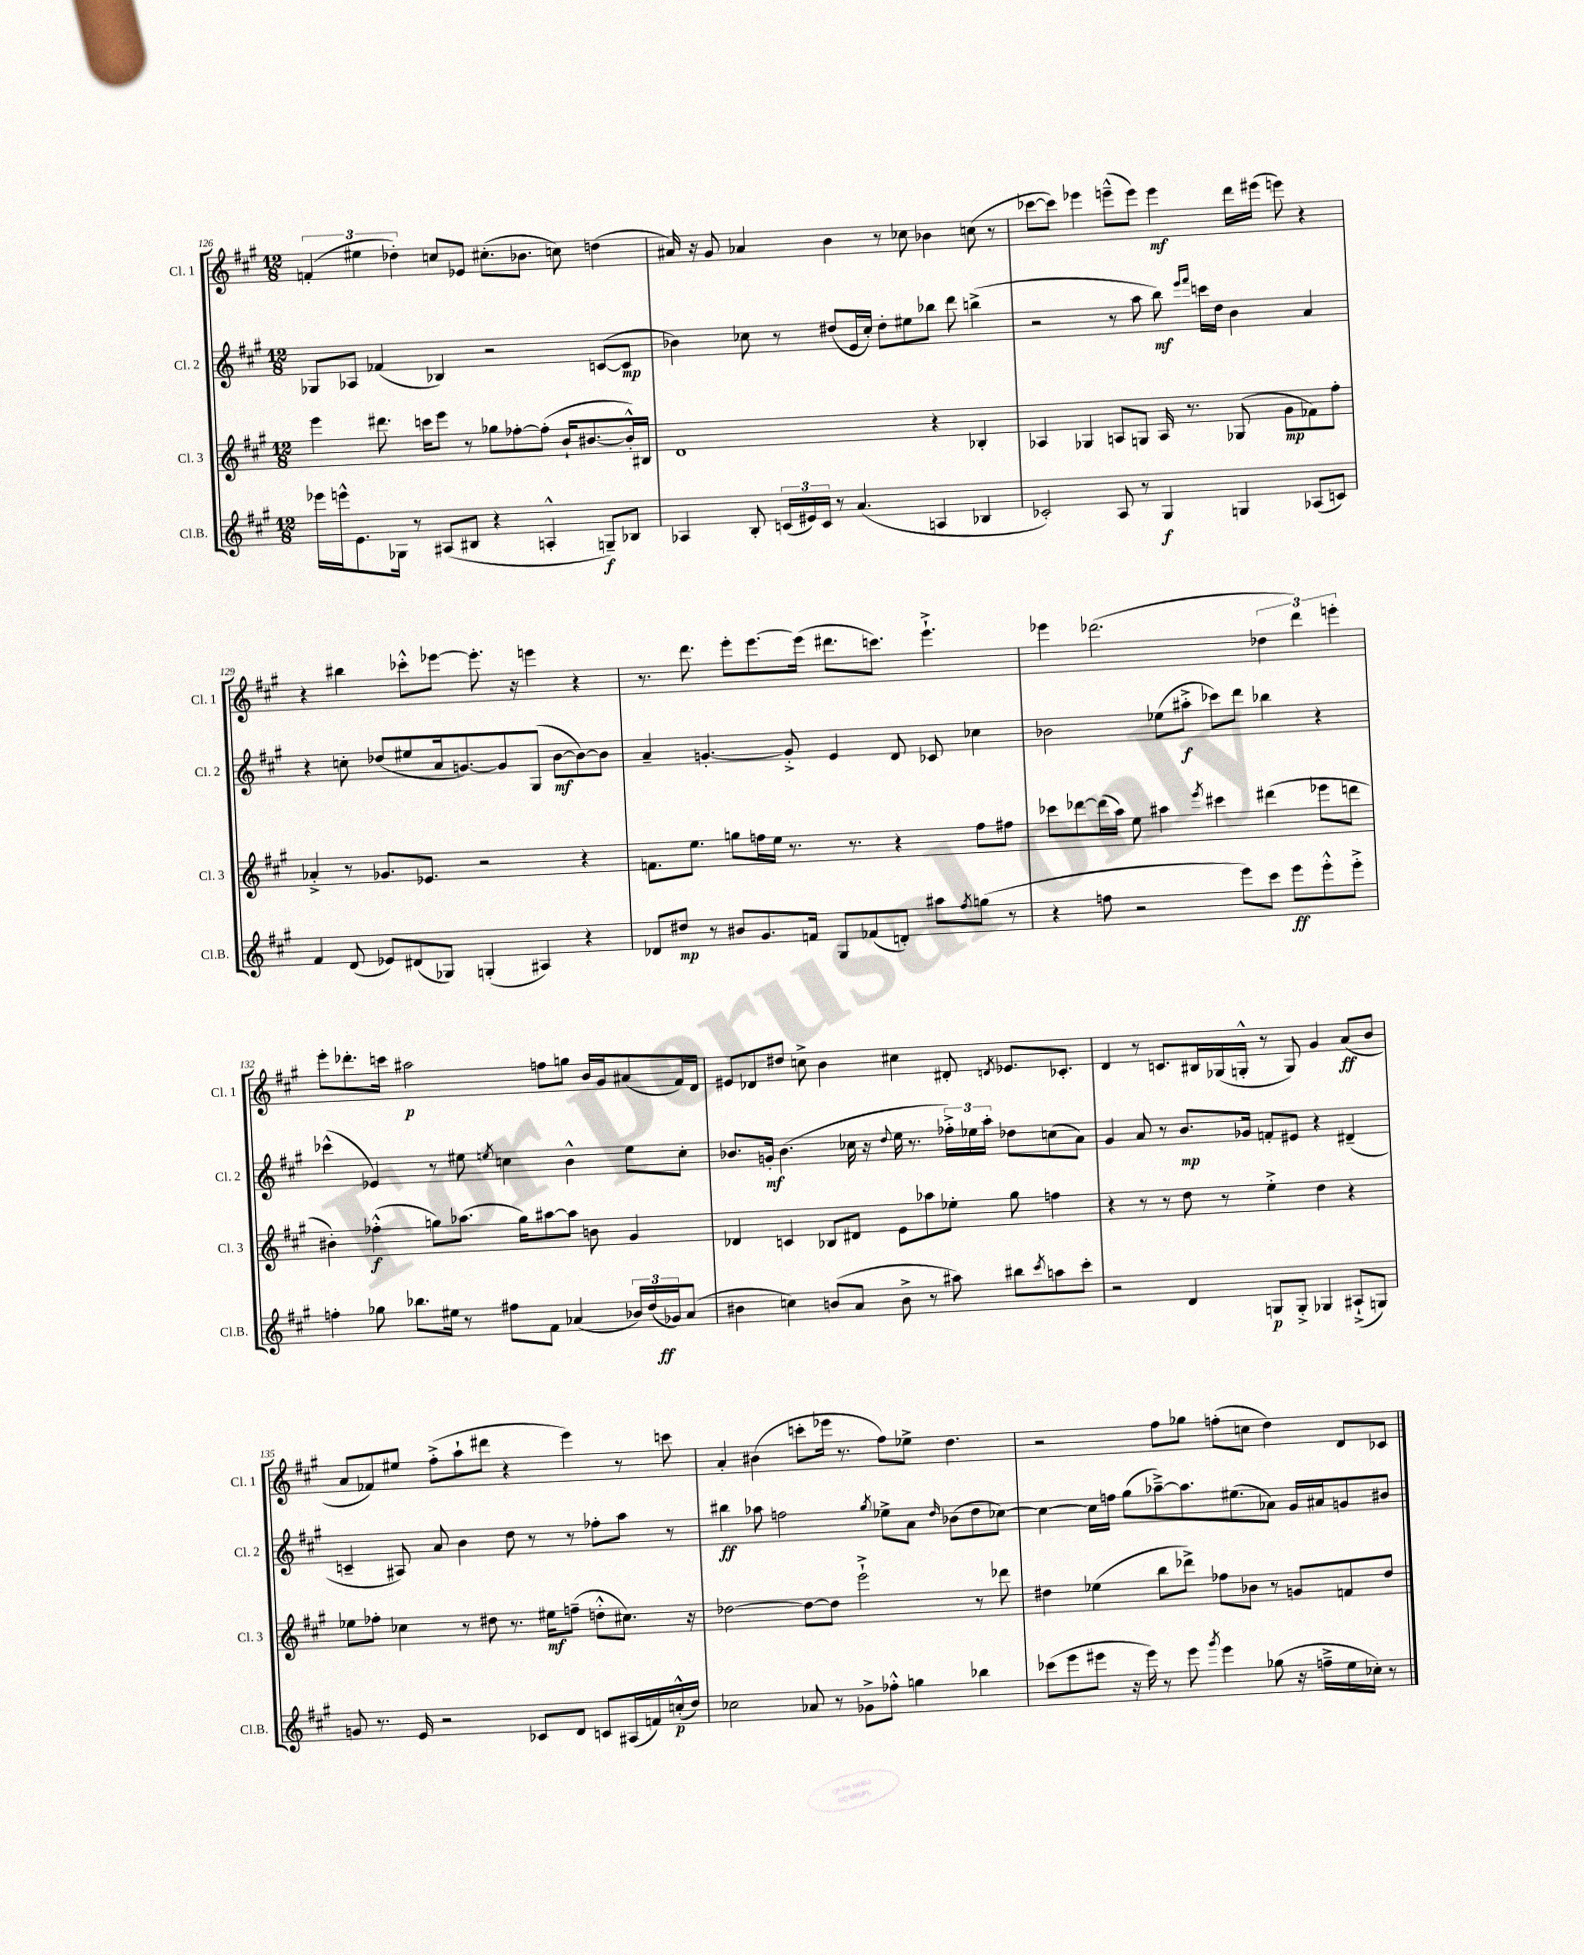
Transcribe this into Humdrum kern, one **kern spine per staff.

**kern	**dynam	**kern	**dynam	**kern	**dynam	**kern	**dynam
*part4	*part4	*part3	*part3	*part2	*part2	*part1	*part1
*staff4	*staff4	*staff3	*staff3	*staff2	*staff2	*staff1	*staff1
*I"Cl.B.	*	*I"Cl. 3	*	*I"Cl. 2	*	*I"Cl. 1	*
*I'Cl.B.	*	*I'Cl. 3	*	*I'Cl. 2	*	*I'Cl. 1	*
*clefG2	*	*clefG2	*	*clefG2	*	*clefG2	*
*k[f#c#g#]	*	*k[f#c#g#]	*	*k[f#c#g#]	*	*k[f#c#g#]	*
*M12/8	*	*M12/8	*	*M12/8	*	*M12/8	*
=126	=126	=126	=126	=126	=126	=126	=126
16eee-X\LL	.	4eee\	.	8G-X/L	.	(6fn'/	.
16eeen^^\J	.	.	.	.	.	.	.
8.e\	.	.	.	8A-X/J	.	.	.
.	.	.	.	.	.	6ee#X\	.
.	.	8.ddd#X\	.	(4f-X/	.	.	.
16G-X\Jk	.	.	.	.	.	.	.
.	.	.	.	.	.	6dd-X'\)	.
8r	.	.	.	.	.	.	.
.	.	16cccn\KL	.	.	.	.	.
(8A#X/L	.	8eee\J	.	4B-X/)	.	8ccn/L	.
8B#X/J	.	8r	.	.	.	8e-X/J	.
4r	.	8gg-X\L	.	2r	.	(8.cc#X'\L	.
.	.	[8ff-X'\	.	.	.	.	.
.	.	.	.	.	.	8.b-X\J	.
4An'^^/	.	(8ff-'\J]	.	.	.	.	.
.	.	16b`/KL	.	.	.	8ccn\)	.
.	.	[8.b#X/	.	.	.	.	.
8Gn~/L)	f	.	.	([8cn/L	.	(4ddn\	.
8B-X/J	.	16b#'^^/L])	.	8c/J]	mp	.	.
.	.	16B#X/JJ	.	.	.	.	.
=127	=127	=127	=127	=127	=127	=127	=127
4A-X/	.	1d	.	4b-X\)	.	16a#X/)	.
.	.	.	.	.	.	16r	.
.	.	.	.	.	.	8g#/	.
8B'/	.	.	.	8cc-X\	.	4a-X/	.
(24cn/LL	.	.	.	8r	.	.	.
24e#X/)	.	.	.	.	.	.	.
24c/JJ	.	.	.	.	.	.	.
8r	.	.	.	(8dd#X/L	.	4b\	.
(4.a/	.	.	.	16e/L	.	.	.
.	.	.	.	16cc-'/JJ)	.	.	.
.	.	.	.	8dd#'\L	.	8r	.
.	.	.	.	8ee#X\	.	8cc-X\	.
4An/	.	4r	.	8bb-X\J	.	4b-X\	.
.	.	.	.	8ddd\	.	.	.
4B-X/	.	4B-X'/	.	(4bbn^\	.	(8ccn\	.
.	.	.	.	.	.	8r	.
=128	=128	=128	=128	=128	=128	=128	=128
2c-X'/)	.	4A-X/	.	2r	.	[8ccc-X\L	.
.	.	.	.	.	.	8ccc-\J])	.
.	.	4G-X/	.	.	.	4eee-X\	.
8A/	.	8An/L	.	8r	.	(8eeen~^^\L	.
8r	.	8Gn/J	.	8aa\	.	8eee\J)	.
4G#/	f	16A/	.	8bb\)	mf	4eee\	mf
.	.	8.r	.	.	.	.	.
.	.	.	.	16qqeee/LL	.	.	.
.	.	.	.	16qqfff#/JJ	.	.	.
.	.	.	.	16cccn\LL	.	.	.
.	.	.	.	16dd\JJ	.	.	.
4Gn/	.	(8G-X/	.	4b\	.	16ddd\LL	.
.	.	.	.	.	.	(16eee#X\JJ	.
.	.	8g#\L	mp	.	.	8eeen\)	.
(8A-X/L	.	8f-X\)	.	4a/	.	4r	.
8cn/J)	.	8ff#'\J	.	.	.	.	.
!!LO:LB:g=z
=129	=129	=129	=129	=129	=129	=129	=129
4f#/	.	4a-X'^/	.	4r	.	4r	.
(8d/	.	8r	.	8ccn'\	.	4bb#X\	.
8e-X/L)	.	8.g-X/L	.	(8dd-X/L	.	.	.
(8d#X/	.	.	.	8ee#X/	.	8ccc-X'^^\L	.
.	.	8.e-X/J	.	.	.	.	.
8G-X/J)	.	.	.	16a/k	.	[8eee-X\J	.
.	.	.	.	[8.gn/)	.	.	.
(4Gn'/	.	2r	.	.	.	8.eee-'\]	.
.	.	.	.	8g/]	.	.	.
.	.	.	.	.	.	16r	.
4A#X/)	.	.	.	(8G#/J	.	4eeen\	.
.	.	.	.	[8b\L	mf	.	.
4r	.	4r	.	8b\_)	.	4r	.
.	.	.	.	8b\J]	.	.	.
=130	=130	=130	=130	=130	=130	=130	=130
8d-X/L	.	8.fn\L	.	4a~/	.	8.r	.
8dd#X/J	mp	.	.	.	.	.	.
.	.	8.ee\J	.	.	.	8.ddd\	.
8r	.	.	.	[4.gn'/	.	.	.
8b#X/L	.	8ggn\L	.	.	.	8eee'\L	.
8.g#/	.	16ffn\L	.	.	.	[8.eee\	.
.	.	16ee\JJ	.	.	.	.	.
.	.	8.r	.	8g'^/]	.	.	.
16fn/Jk	.	.	.	.	.	(16eee\Jk]	.
8G#/L	.	.	.	4e/	.	8.ddd#X\L	.
.	.	8.r	.	.	.	.	.
(8f-X/	.	.	.	.	.	.	.
.	.	.	.	.	.	8.cccn\J)	.
8dn'/J)	.	4r	.	8d/	.	.	.
8aa#X\L	.	.	.	8c-X/	.	4.eee`^\	.
8qff#/	.	.	.	.	.	.	.
(8ggn\J	.	8ff\L	.	4cc-X\	.	.	.
8r	.	8ff#X\J	.	.	.	.	.
=131	=131	=131	=131	=131	=131	=131	=131
4r	.	8ccc-X\L	.	2b-X\	.	4eee-X\	.
.	.	[8ddd-X\	.	.	.	.	.
8ffn\	.	(16ddd-\L]	.	.	.	(2.ddd-X\	.
.	.	16aa\JJ)	.	.	.	.	.
2r	.	8ee\	.	.	.	.	.
.	.	4aa#X\	.	(8ee-X\L	.	.	.
.	.	.	.	8aa#X'^\J	f	.	.
.	.	8qeee/	.	.	.	.	.
.	.	4ccc#X\	.	8ccc-X\L)	.	.	.
8eee\L)	.	.	.	8ddd\J	.	.	.
8ccc#\J	.	(4ddd#X\	.	4bb-X\	.	6dd-X\	.
8eee\L	ff	.	.	.	.	.	.
.	.	.	.	.	.	6ddd-\)	.
8eee'^^\	.	8eee-X\L	.	4r	.	.	.
.	.	.	.	.	.	6eeen'\	.
8eee'^\J	.	8dddn\J	.	.	.	.	.
!!LO:LB:g=z
=132	=132	=132	=132	=132	=132	=132	=132
4ffn'\	.	4b#X'\)	.	(4ccc-X^^\	.	8eee'\L	.
.	.	.	.	.	.	8.ddd-X'\	.
8gg-X\	.	(4ff-X'^^\	f	4e-X/)	.	.	.
.	.	.	.	.	.	16cccn\Jk	.
8.bb-X\L	.	.	.	.	.	2aa#X\	p
.	.	8ggn\L)	.	8r	.	.	.
16ee#X\Jk	.	.	.	.	.	.	.
8r	.	(8.aa-X\J	.	8ee#X\	.	.	.
.	.	.	.	8qeen/	.	.	.
8ff#X\L	.	.	.	4ccn\	.	.	.
.	.	16gg\KL)	.	.	.	.	.
8f#\J	.	[8aa#X\	.	.	.	8ffn\L	.
(4a-X/	.	8aa#\J]	.	4b^^\	.	8ggn\J	.
.	.	8bn\	.	.	.	16b/LL	.
.	.	.	.	.	.	16g#/J	.
24b-X/LL)	.	4g#/	.	8ee\L	.	(8a#X/	.
(24dd/	.	.	.	.	.	.	.
24g-X/J)	ff	.	.	.	.	.	.
(8a-/J	.	.	.	8cc'\J	.	16f#/L)	.
.	.	.	.	.	.	16d/JJ	.
=133	=133	=133	=133	=133	=133	=133	=133
4b#X\	.	4d-X/	.	8.b-X/L	.	8e#X/L	.
.	.	.	.	.	.	8d-X/	.
.	.	.	.	16gn'/Jk	mf	.	.
4ccn\)	.	4cn/	.	(4.b-\	.	8dd#X/J	.
.	.	.	.	.	.	8ccn^\	.
(8bn/L	.	8B-X/L	.	.	.	4b\	.
8a/J	.	8d#X/J	.	16cc-X\	.	.	.
.	.	.	.	16r	.	.	.
.	.	.	.	8qqdd/	.	.	.
8b^\	.	8e\L	.	16ee\	.	4cc#X\	.
.	.	.	.	8.r	.	.	.
8r	.	8aa-X\	.	.	.	.	.
8aa#X\)	.	8ee-X'\J	.	24ff-X'^\LL)	.	8d#X'/	.
.	.	.	.	24ee-X\	.	.	.
.	.	.	.	24aa'\JJ	.	.	.
.	.	.	.	.	.	8qdn/	.
8bb#X\L	.	8gg#\	.	8dd-X\L	.	8.e-X/L	.
8qccc#/	.	.	.	.	.	.	.
8aan\	.	4ffn\	.	(8ccn\	.	.	.
.	.	.	.	.	.	8.c-X'/J	.
8ccc#'\J	.	.	.	8a\J)	.	.	.
=134	=134	=134	=134	=134	=134	=134	=134
2r	.	4r	.	4g#/	.	4d/	.
.	.	8r	.	8a/	.	8r	.
.	.	8r	.	8r	.	8.cn/L	.
4d/	.	8dd\	.	8.b/L	mp	.	.
.	.	.	.	.	.	16B#X/L	.
.	.	8r	.	.	.	(16G-X/	.
.	.	.	.	16g-X/Jk	.	16Gn'^^/JJ	.
8Gn/L	p	4ee'^\	.	8fn'/L	.	8r	.
8G'^/J	.	.	.	8e#X/J	.	8G/)	.
4G-X/	.	4dd\	.	4r	.	4g#/	.
(8A#X`^/L	.	4r	.	(4d#X~/	.	(8a/L	ff
8Gn/J)	.	.	.	.	.	8b/J	.
!!LO:LB:g=z
=135	=135	=135	=135	=135	=135	=135	=135
8gn/	.	8ee-X\L	.	4cn~/	.	8a/L	.
8.r	.	8ff-X'\J	.	.	.	8f-X/)	.
.	.	4cc-X\	.	8A#X/)	.	8ee#X/J	.
16e/	.	.	.	.	.	.	.
2r	.	.	.	8a/	.	(8ff#'^\L	.
.	.	8r	.	4b\	.	8aa`\	.
.	.	8dd#X\	.	.	.	8ddd#X\J	.
.	.	8.r	.	8dd\	.	4r	.
8c-X/L	.	.	.	8r	.	.	.
.	.	16ee#X\KL	mf	.	.	.	.
8d/J	.	(8ffn~\J	.	8r	.	4eee\)	.
8cn/L	.	8ddn'^^\L	.	8ff-X'\L	.	.	.
(16A#X/L	.	8.cc#X\J)	.	8aa\J	.	8r	.
16fn/)	.	.	.	.	.	.	.
(16ccn'^^/	p	.	.	8r	.	8cccn\	.
16dd/JJ)	.	16r	.	.	.	.	.
=136	=136	=136	=136	=136	=136	=136	=136
2cc-X\	.	[2dd-X\	.	4bb#X\	ff	4a'/	.
.	.	.	.	8aa-X\	.	(4b#X\	.
.	.	.	.	2ffn\	.	.	.
8a-X/	.	8dd-\L_	.	.	.	8cccn'\L	.
8r	.	8dd-\J]	.	.	.	16eee-X\Jk	.
.	.	.	.	.	.	8.r	.
8g-X^\L	.	2eee`^\	.	.	.	.	.
.	.	.	.	8qgg#/	.	.	.
8ff-X'^^\J	.	.	.	8ee-X^\L	.	8ff#\L)	.
4ggn\	.	.	.	8a\J	.	8ee-X^\J	.
.	.	.	.	16qqdd/	.	.	.
.	.	.	.	(8b-X\L	.	4.dd\	.
4bb-X\	.	8r	.	8dd\	.	.	.
.	.	8ddd-X\	.	[8cc-X\J)	.	.	.
=137	=137	=137	=137	=137	=137	=137	=137
(8ccc-X\L	.	4dd#X\	.	4cc-\_	.	2r	.
8eee\	.	.	.	.	.	.	.
8eee#X\J	.	(4ee-X\	.	16cc-\LL]	.	.	.
.	.	.	.	16ffn\JJ	.	.	.
16r	.	.	.	(8gg#\L	.	.	.
16eee#\)	.	.	.	.	.	.	.
8r	.	8bb\L	.	[8aa-X~^\)	.	8ff#\L	.
8eee#\	.	8ddd-X^\J)	.	8.aa-\]	.	8gg-X\J	.
8qggg#/	.	.	.	.	.	.	.
4eee#\	.	8ff-X\L	.	.	.	(8ffn'\L	.
.	.	.	.	(8.ee#X\	.	.	.
.	.	8b-X\J	.	.	.	8ccn\J	.
(8gg-X\	.	8r	.	8a-X\J)	.	4dd\)	.
16r	.	8gn/L	.	16g#/LL	.	.	.
16ffn~^\LL	.	.	.	16a#X/J	.	.	.
16ee\	.	8fn/	.	8gn/	.	8d/L	.
16cc-X'\JJ)	.	.	.	.	.	.	.
8r	.	8dd#/J	.	8b#X/J	.	8c-X/J	.
==	==	==	==	==	==	==	==
*-	*-	*-	*-	*-	*-	*-	*-
